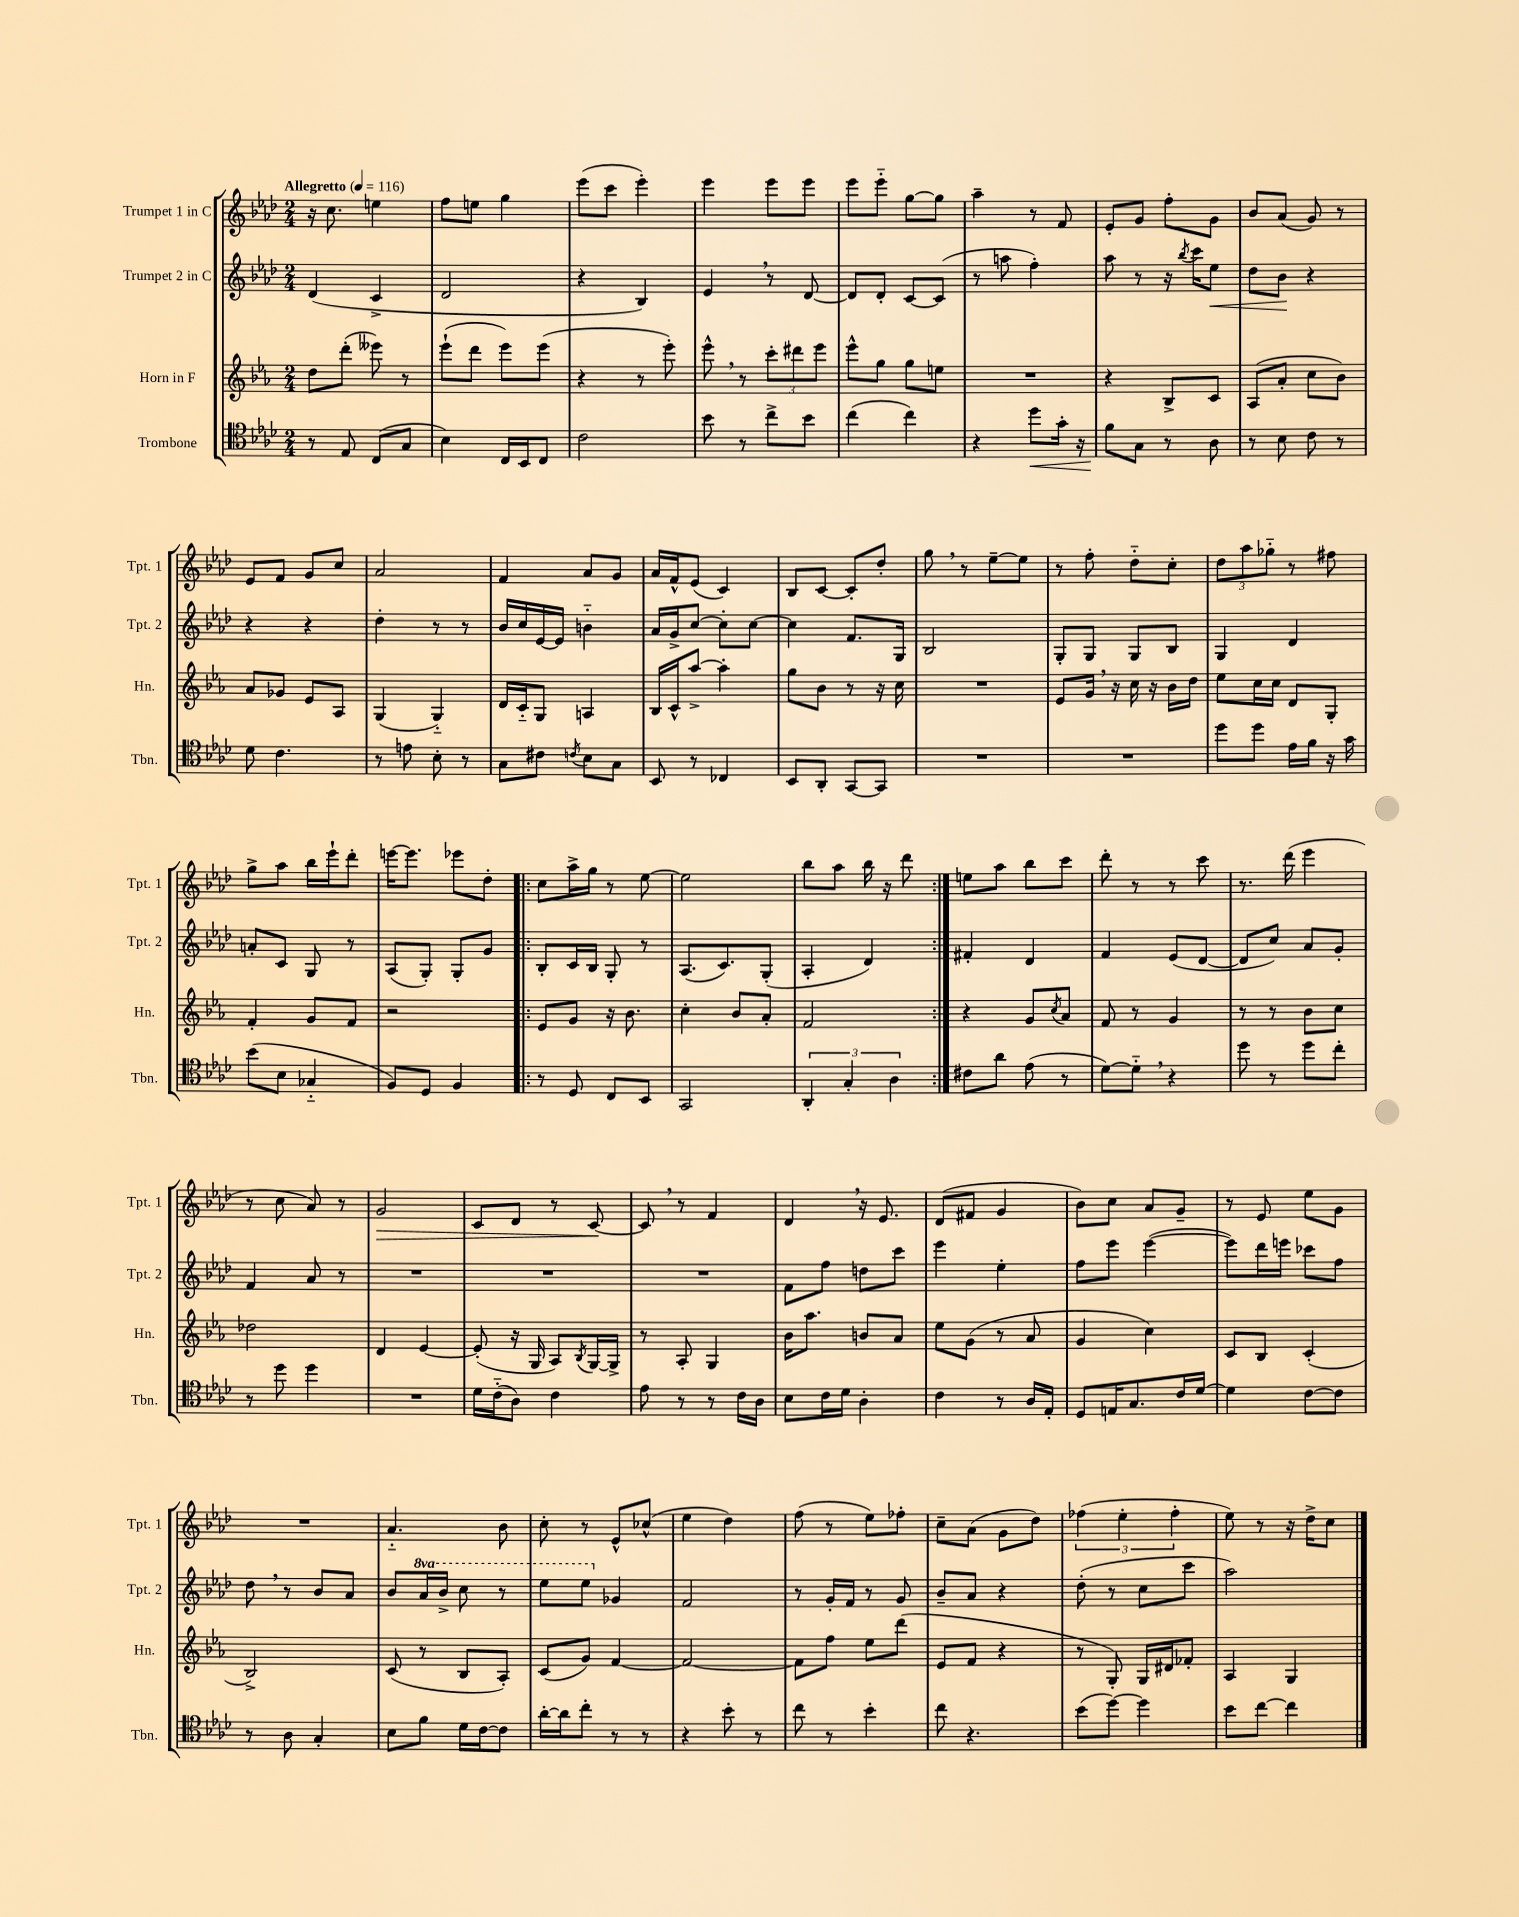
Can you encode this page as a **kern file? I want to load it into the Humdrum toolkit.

**kern	**dynam	**kern	**kern	**dynam	**kern	**dynam
*part4	*part4	*part3	*part2	*part2	*part1	*part1
*staff4	*staff4	*staff3	*staff2	*staff2	*staff1	*staff1
*I"Trombone	*	*I"Horn in F	*I"Trumpet 2 in C	*	*I"Trumpet 1 in C	*
*I'Tbn.	*	*I'Hn.	*I'Tpt. 2	*	*I'Tpt. 1	*
*clefC4	*	*clefG2	*clefG2	*	*clefG2	*
*k[b-e-a-d-]	*	*k[b-e-a-]	*k[b-e-a-d-]	*	*k[b-e-a-d-]	*
*M2/4	*	*M2/4	*M2/4	*	*M2/4	*
*MM116	*	*MM116	*MM116	*	*MM116	*
=1	=1	=1	=1	=1	=1	=1
!	!	!	!	!	!LO:TX:a:B:t=Allegretto	!
8r	.	8dd\L	(4d-/	.	16r	.
.	.	.	.	.	8.cc\	.
8E-/	.	(8ddd'\J	.	.	.	.
(8C/L	.	8eee--X\)	4c^/	.	4een\	.
8G/J	.	8r	.	.	.	.
=2	=2	=2	=2	=2	=2	=2
4B-\)	.	(8eee-`\L	2d-/	.	8ff\L	.
.	.	8ddd\J	.	.	8een\J	.
16C/LL	.	8eee-\L)	.	.	4gg\	.
16BB-/J	.	.	.	.	.	.
8C/J	.	(8eee-\J	.	.	.	.
=3	=3	=3	=3	=3	=3	=3
2c\	.	4r	4r	.	(8eee-\L	.
.	.	.	.	.	8ccc\J	.
.	.	8r	4B-/)	.	4eee-'\)	.
.	.	8eee-'\)	.	.	.	.
=4	=4	=4	=4	=4	=4	=4
8b-\	.	8eee-^^,\	4e-,/	.	4eee-\	.
8r	.	8r	.	.	.	.
8cc^\L	.	12ccc'\L	8r	.	8eee-\L	.
.	.	12ddd#X\	.	.	.	.
8b-\J	.	.	[8d-/	.	8eee-\J	.
.	.	12eee-\J	.	.	.	.
=5	=5	=5	=5	=5	=5	=5
(4cc\	.	8eee-^^\L	8d-/L]	.	8eee-\L	.
.	.	8gg\J	8d-'/J	.	8eee-\J	.
4cc\)	.	8gg\L	[8c/L	.	[8gg\L	.
.	.	8een\J	(8c/J]	.	8gg\J]	.
=6	=6	=6	=6	=6	=6	=6
4r	.	2r	8r	.	4aa-~\	.
.	.	.	8aan\	.	.	.
!	!LO:HP:b	!	!	!	!	!
8dd-\L	<	.	4ff'\)	.	8r	.
16g'\Jk	.	.	.	.	8f/	.
16r	.	.	.	.	.	.
=7	=7	=7	=7	=7	=7	=7
8f\L	.	4r	8aa-\	.	8e-'/L	.
8G\J	[	.	8r	.	8g/J	.
8r	.	8B-^/L	16r	.	8ff'\L	.
.	.	.	8qbb-/	.	.	.
.	.	.	16ccc\KL	.	.	.
!	!	!	!	!LO:HP:b	!	!
8A-\	.	8c/J	8ee-\J	<	8g\J	.
=8	=8	=8	=8	=8	=8	=8
8r	.	(8A-/L	8dd-\L	.	8b-/L	.
8B-\	.	8a-'/J	8b-\J	.	(8a-/J	.
8c\	.	8cc\L	4r	[	8g/)	.
8r	.	8b-\J)	.	.	8r	.
!!LO:LB:g=z
=9	=9	=9	=9	=9	=9	=9
8d-\	.	8a-/L	4r	.	8e-/L	.
4.c\	.	8g-X/J	.	.	8f/J	.
.	.	8e-/L	4r	.	8g/L	.
.	.	8A-/J	.	.	8cc/J	.
=10	=10	=10	=10	=10	=10	=10
8r	.	(4G/	4dd-'\	.	2a-/	.
8en\	.	.	.	.	.	.
8B-'\	.	4G/)	8r	.	.	.
8r	.	.	8r	.	.	.
=11	=11	=11	=11	=11	=11	=11
8G\L	.	16d/LL	16b-/LL	.	4f/	.
.	.	16c/J	16cc/	.	.	.
8c#X\J	.	8G/J	[16e-/	.	.	.
.	.	.	16e-/JJ]	.	.	.
8qcn/	.	.	.	.	.	.
8B-\L	.	4An/	4bn\	.	8a-/L	.
8G\J	.	.	.	.	8g/J	.
=12	=12	=12	=12	=12	=12	=12
8BB-/	.	16B-/LL	16a-/LL	.	16a-/LL	.
.	.	16c^^/J	16g^/J	.	16f^^/J	.
8r	.	[8aa-^/J	[8cc/J	.	(8e-/J	.
4C-X/	.	4aa-'\]	8cc'\L]	.	4c/)	.
.	.	.	[8cc\J	.	.	.
=13	=13	=13	=13	=13	=13	=13
8BB-/L	.	8gg\L	4cc\]	.	8B-/L	.
8AA-'/J	.	8b-\J	.	.	[8c/J	.
[8GG/L	.	8r	8.f/L	.	8c'/L]	.
8GG/J]	.	16r	.	.	8dd-'/J	.
.	.	16cc\	16G/Jk	.	.	.
=14	=14	=14	=14	=14	=14	=14
2r	.	2r	2B-/	.	8gg,\	.
.	.	.	.	.	8r	.
.	.	.	.	.	[8ee-~\L	.
.	.	.	.	.	8ee-\J]	.
=15	=15	=15	=15	=15	=15	=15
2r	.	8e-/L	8G'/L	.	8r	.
.	.	16g,/Jk	8G/J	.	8ff'\	.
.	.	16r	.	.	.	.
.	.	16cc\	8G/L	.	8dd-\L	.
.	.	16r	.	.	.	.
.	.	16b-\LL	8B-/J	.	8cc'\J	.
.	.	16dd\JJ	.	.	.	.
=16	=16	=16	=16	=16	=16	=16
8dd-\L	.	8ee-\L	4G/	.	12dd-\L	.
.	.	.	.	.	12aa-\	.
8dd-\J	.	16cc\L	.	.	.	.
.	.	.	.	.	12gg-X\J	.
.	.	16cc\JJ	.	.	.	.
16e-\LL	.	8d/L	4d-/	.	8r	.
16f\JJ	.	.	.	.	.	.
16r	.	8G'/J	.	.	8ff#X\	.
16g\	.	.	.	.	.	.
!!LO:LB:g=z
=17	=17	=17	=17	=17	=17	=17
(8b-\L	.	4f'/	8an'/L	.	8gg^\L	.
8B-\J	.	.	8c/J	.	8aa-\J	.
4G-X/	.	8g/L	8G/	.	16bb-\LL	.
.	.	.	.	.	16eee-`\J	.
.	.	8f/J	8r	.	8ddd-'\J	.
=18	=18	=18	=18	=18	=18	=18
8F/L)	.	2r	(8A-/L	.	[16eeen\KL	.
.	.	.	.	.	8.eee\J]	.
8D-/J	.	.	8G'/J)	.	.	.
4F/	.	.	8G'/L	.	8eee-X\L	.
.	.	.	8g/J	.	8dd-'\J	.
=19!|:	=19!|:	=19!|:	=19!|:	=19!|:	=19!|:	=19!|:
8r	.	8e-/L	8B-'/L	.	8cc\L	.
8D-/	.	8g/J	16c/L	.	16aa-^\L	.
.	.	.	16B-/JJ	.	16gg\JJ	.
8C/L	.	16r	8G'/	.	8r	.
.	.	8.b-\	.	.	.	.
8BB-/J	.	.	8r	.	[8ee-\	.
=20	=20	=20	=20	=20	=20	=20
2GG/	.	4cc'\	(8.A-/L	.	2ee-\]	.
.	.	.	8.c/)	.	.	.
.	.	8b-/L	.	.	.	.
.	.	8a-'/J	(8G'/J	.	.	.
=21	=21	=21	=21	=21	=21	=21
6AA-'/	.	2f/	4A-'/	.	8bb-\L	.
.	.	.	.	.	8aa-\J	.
6G'/	.	.	.	.	.	.
.	.	.	4d-/)	.	16bb-\	.
.	.	.	.	.	16r	.
6A-\	.	.	.	.	.	.
.	.	.	.	.	8ddd-\	.
=22:|!	=22:|!	=22:|!	=22:|!	=22:|!	=22:|!	=22:|!
8c#X\L	.	4r	4f#X'/	.	8een\L	.
8a-\J	.	.	.	.	8aa-\J	.
(8e-\	.	8g/L	4d-/	.	8bb-\L	.
.	.	8qcc/	.	.	.	.
8r	.	8a-/J	.	.	8ccc\J	.
=23	=23	=23	=23	=23	=23	=23
[8d-\L)	.	8f/	4f/	.	8ddd-'\	.
8d-,\J]	.	8r	.	.	8r	.
4r	.	4g/	(8e-/L	.	8r	.
.	.	.	[8d-/J	.	8ccc\	.
=24	=24	=24	=24	=24	=24	=24
8dd-\	.	8r	8d-/L]	.	8.r	.
8r	.	8r	8cc/J)	.	.	.
.	.	.	.	.	(16ddd-\	.
8dd-\L	.	8b-\L	8a-/L	.	4eee-\	.
8cc'\J	.	8cc\J	8g'/J	.	.	.
!!LO:LB:g=z
=25	=25	=25	=25	=25	=25	=25
8r	.	2dd-X\	4f/	.	8r	.
8dd-\	.	.	.	.	8cc\	.
4dd-\	.	.	8a-/	.	8a-/)	.
.	.	.	8r	.	8r	.
=26	=26	=26	=26	=26	=26	=26
!	!	!	!	!	!	!LO:HP:b
2r	.	4d/	2r	.	2g/	>
.	.	[4e-/	.	.	.	.
=27	=27	=27	=27	=27	=27	=27
16d-\LL	.	(8e-'/]	2r	.	8c/L	.
(16c\J	.	.	.	.	.	.
8A-\J)	.	16r	.	.	8d-/J	.
.	.	16G/	.	.	.	.
4c\	.	8A-/L)	.	.	8r	.
.	.	8qB-/	.	.	.	.
.	.	[16G/L	.	.	[8c/	.
.	.	16G^/JJ]	.	.	.	.
.	.	.	.	.	.	]
=28	=28	=28	=28	=28	=28	=28
8e-\	.	8r	2r	.	8c,/]	.
8r	.	8A-'/	.	.	8r	.
8r	.	4G/	.	.	4f/	.
16c\LL	.	.	.	.	.	.
16A-\JJ	.	.	.	.	.	.
=29	=29	=29	=29	=29	=29	=29
8B-\L	.	16b-\KL	8f\L	.	4d-,/	.
.	.	8.aa-\J	.	.	.	.
16c\L	.	.	8ff\J	.	.	.
16d-\JJ	.	.	.	.	.	.
4A-'\	.	8bn/L	8ddn\L	.	16r	.
.	.	.	.	.	8.e-/	.
.	.	8a-/J	8ccc\J	.	.	.
=30	=30	=30	=30	=30	=30	=30
4c\	.	8ee-\L	4eee-\	.	(8d-/L	.
.	.	(8g\J	.	.	8f#X/J	.
8r	.	8r	4ee-'\	.	4g/	.
16A-/LL	.	8a-/	.	.	.	.
16E-'/JJ	.	.	.	.	.	.
=31	=31	=31	=31	=31	=31	=31
8D-/L	.	4g/	8ff\L	.	8b-\L)	.
16En/K	.	.	8eee-\J	.	8cc\J	.
8.G/	.	.	.	.	.	.
.	.	4cc\)	([4eee-\	.	8a-/L	.
16c/L	.	.	.	.	8g~/J	.
[16d-/JJ	.	.	.	.	.	.
=32	=32	=32	=32	=32	=32	=32
4d-\]	.	8c/L	8eee-\L])	.	8r	.
.	.	8B-/J	16ddd-\L	.	8e-/	.
.	.	.	16eeen\JJ	.	.	.
[8c\L	.	(4c'/	8ccc-X\L	.	8ee-\L	.
8c\J]	.	.	8ff\J	.	8g\J	.
!!LO:LB:g=z
=33	=33	=33	=33	=33	=33	=33
8r	.	2B-^/)	8dd-,\	.	2r	.
8A-\	.	.	8r	.	.	.
4G'/	.	.	8b-/L	.	.	.
.	.	.	8a-/J	.	.	.
=34	=34	=34	=34	=34	=34	=34
8B-\L	.	(8c/	8b-/L	.	4.a-/	.
*	*	*	*8va	*	*	*
8f\J	.	8r	16aa-/L	.	.	.
.	.	.	16bb-^/JJ	.	.	.
16d-\LL	.	8B-/L	8ccc\	.	.	.
[16c\J	.	.	.	.	.	.
8c\J]	.	8A-'/J)	8r	.	8b-\	.
=35	=35	=35	=35	=35	=35	=35
[16a-'\LL	.	(8c/L	8eee-\L	.	8cc'\	.
16a-\J]	.	.	.	.	.	.
8cc'\J	.	8g/J)	8eee-\J	.	8r	.
*	*	*	*X8va	*	*	*
8r	.	[4f/	4g-X/	.	8e-^^/L	.
8r	.	.	.	.	(8cc-X^^/J	.
=36	=36	=36	=36	=36	=36	=36
4r	.	2f/_	2f/	.	4ee-\	.
8b-'\	.	.	.	.	4dd-\)	.
8r	.	.	.	.	.	.
=37	=37	=37	=37	=37	=37	=37
8cc\	.	8f\L]	8r	.	(8ff\	.
8r	.	8ff\J	16g'/LL	.	8r	.
.	.	.	16f/JJ	.	.	.
4b-'\	.	8ee-\L	8r	.	8ee-\L)	.
.	.	(8ddd\J	8g/	.	8ff-X'\J	.
=38	=38	=38	=38	=38	=38	=38
8cc\	.	8e-/L	8b-~/L	.	8cc~\L	.
4.r	.	8f/J	8a-/J	.	(8a-\J	.
.	.	4r	4r	.	8g\L	.
.	.	.	.	.	8dd-\J)	.
=39	=39	=39	=39	=39	=39	=39
(8b-\L	.	8r	(8dd-'\	.	(6ff-X\	.
[8dd-\J)	.	8G'/)	8r	.	.	.
.	.	.	.	.	6ee-'\	.
4dd-\]	.	16G/LL	8cc\L	.	.	.
.	.	16d#X/J	.	.	.	.
.	.	.	.	.	6ff-'\	.
.	.	8f-X'/J	8ccc\J	.	.	.
=40	=40	=40	=40	=40	=40	=40
8b-\L	.	4A-/	2aa-\)	.	8ee-\)	.
[8cc\J	.	.	.	.	8r	.
4cc\]	.	4G/	.	.	16r	.
.	.	.	.	.	16dd-^\KL	.
.	.	.	.	.	8cc\J	.
==	==	==	==	==	==	==
*-	*-	*-	*-	*-	*-	*-
